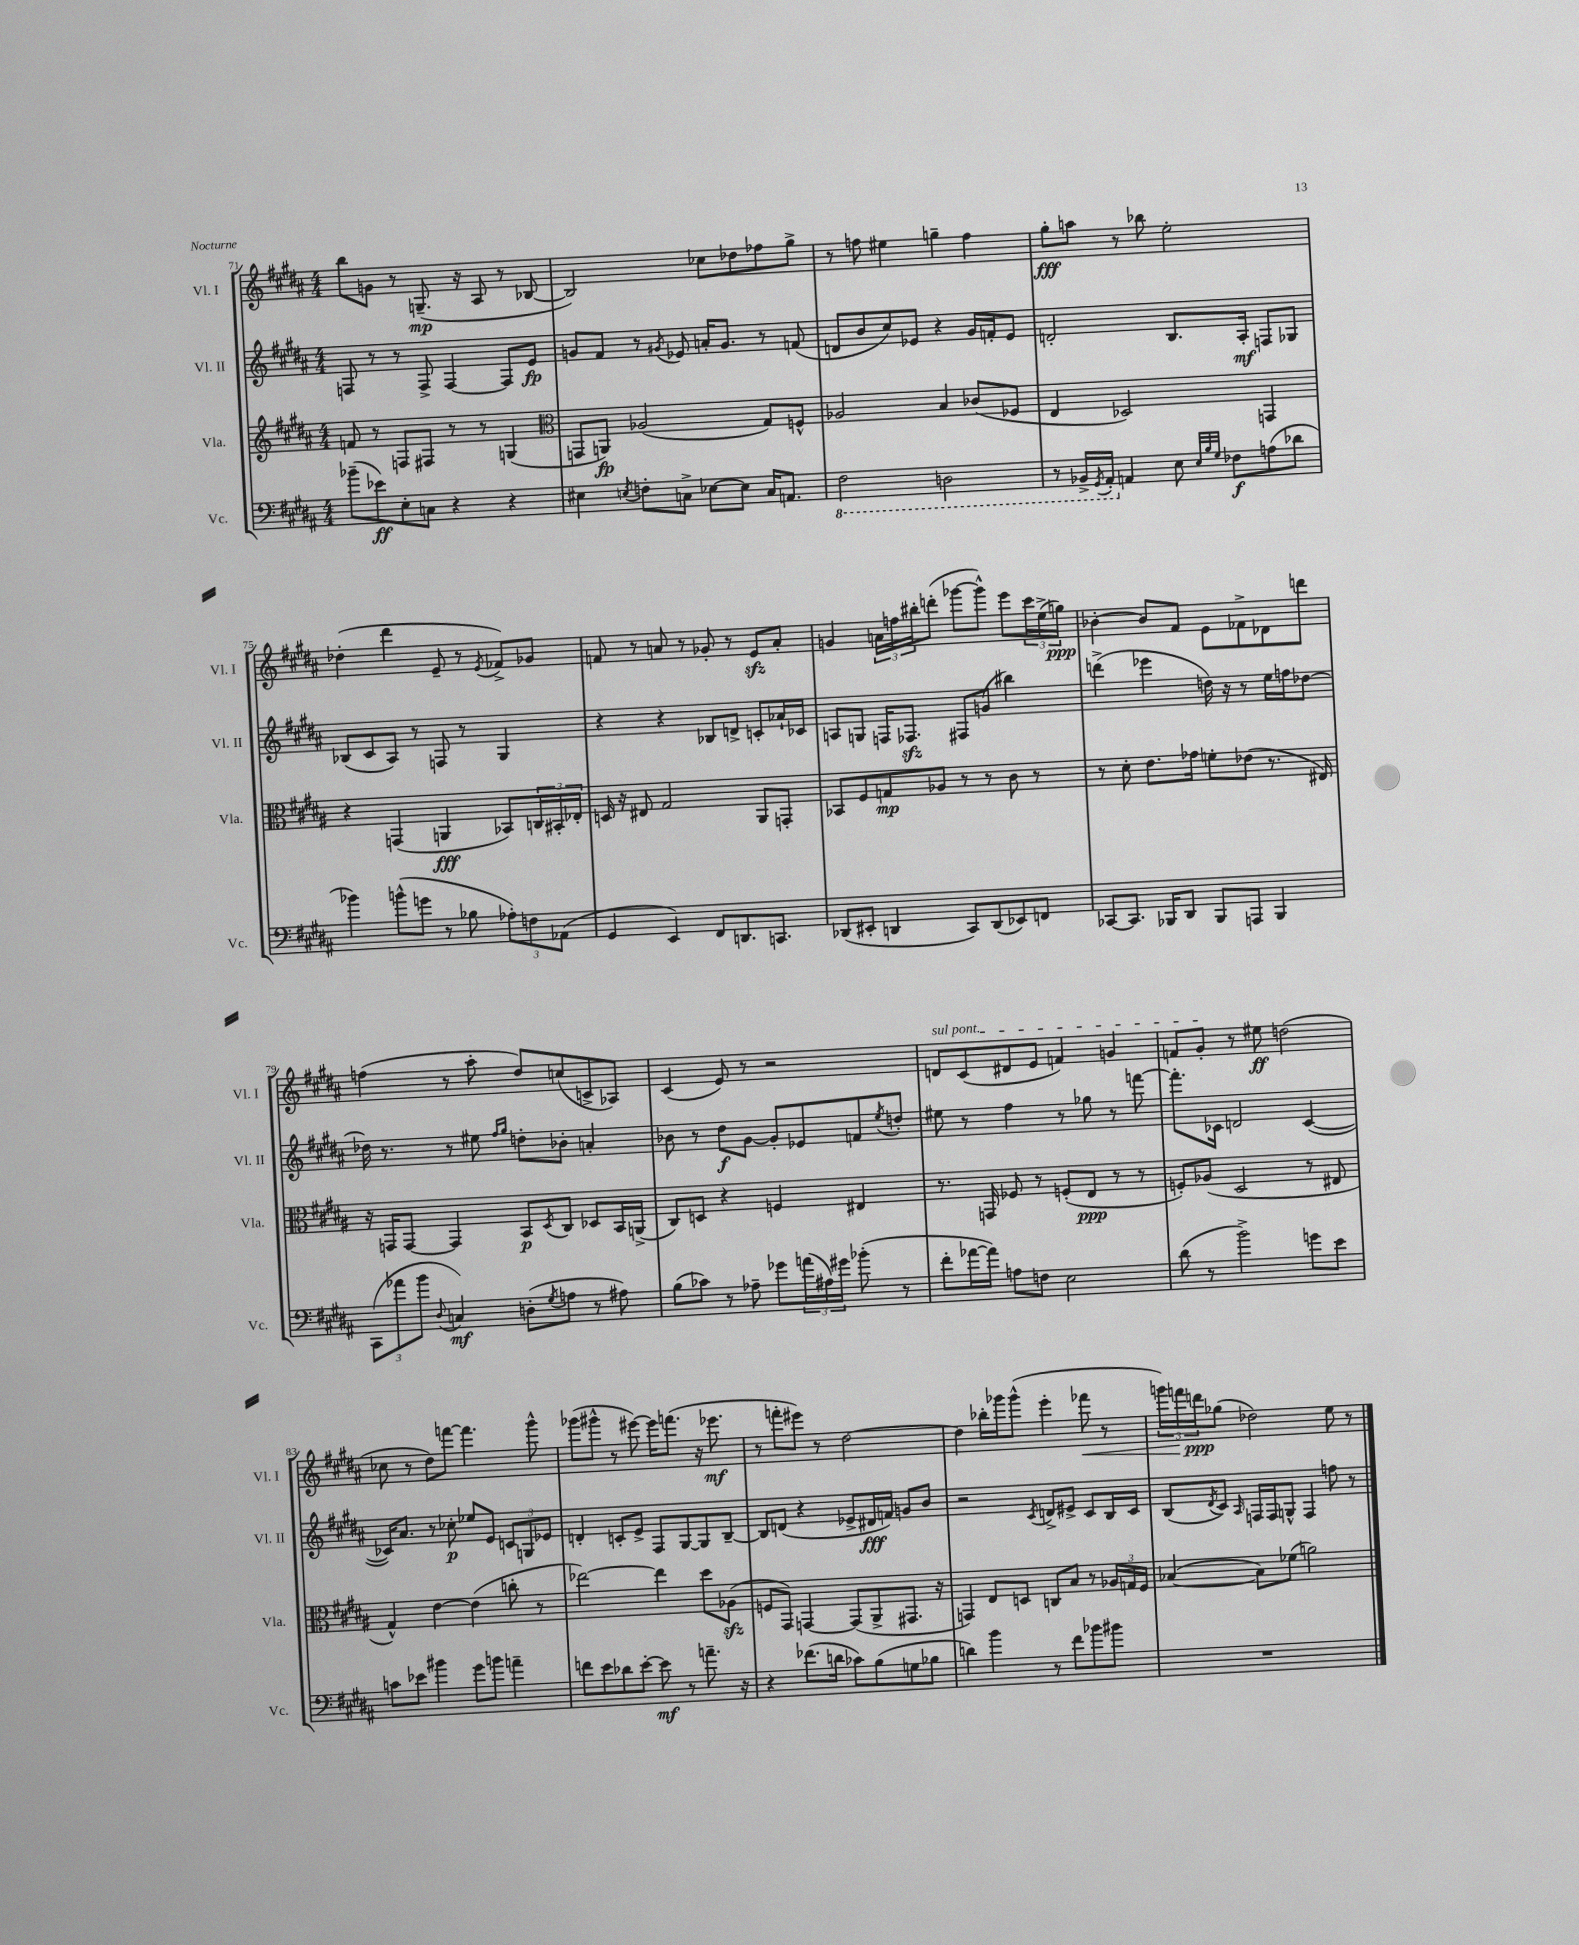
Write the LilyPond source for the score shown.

<<
\new StaffGroup <<
\new Staff = "s0" \with { instrumentName = "Vl. I" shortInstrumentName = "Vl. I" } {
    \clef treble \key b \major \numericTimeSignature \time 4/4
    b''8 g'8 r8 g8.--\mp( r16 ais8 r8 bes8~ |
    bes2) ces''8 des''8 fes''8 gis''8-> |
    r8 f''8 eis''4 g''4-- f''4 |
    gis''8-.\fff a''8 r8 bes''8 e''2-. |
    des''4-.( dis'''4 e'8-- r8 \acciaccatura { e'8 } fes'8->) ges'8 |
    f'8 r8 a'8 r8 ges'8-. r8 e'8\sfz a'8-. |
    g'4 \tuplet 3/2 { a'16 f''16 bis''16-. } d'''8-.( ges'''8~ ges'''8-^) e'''8 \tuplet 3/2 { cis'''16 e''16->( g''16\ppp) } |
    bes'4~-. bes'8 fis'8 e'8 fes'8-> des'8 d'''8 |
    f''4( r8 ais''8-. dis''8) c''8( c'8-> aes8) |
    cis'4( e'8) r8 r2 |
    \once \override TextSpanner.bound-details.left.text = \markup { \italic "sul pont." } d'8\startTextSpan cis'8( dis'8 e'8 f'4) g'4 |
    f'8 gis'8-.\stopTextSpan r8 eis''8\ff d''2( |
    ces''8 r8 dis''8) f'''8~ f'''4. gis'''8-^ |
    ges'''8( gis'''8-^ r8 eis'''8~) eis'''16 f'''8.( r16 ees'''8.\mf |
    r8 f'''8-. eis'''8) r8 dis''2~ |
    dis''4 bes''16-. ges'''16 ges'''8-^( e'''4-. fes'''8\< r8 |
    \tuplet 3/2 { g'''16) f'''16 d'''16\ppp\! } ges''8( des''2) e''8 r8 \bar "|." |
}
\new Staff = "s1" \with { instrumentName = "Vl. II" shortInstrumentName = "Vl. II" } {
    \clef treble \key b \major \numericTimeSignature \time 4/4
    f8 r8 r8 f8-> f4~ f8 e'8\fp |
    g'8 fis'8 r8 \acciaccatura { gis'8 } ees'8 a'16-. gis'8. r8 f'8( |
    d'8 b'8 cis''8) ees'8 r4 gis'16 f'16-. ees'8 |
    d'2-. b8. ais16-.\mf f8 ges8 |
    bes8( cis'8 ais8) r8 f8 r8 gis4 |
    r4 r4 bes8 d'8-> c'8-. aes'16-! ces'16 |
    a8 g8 f16 fes8.\sfz fis8 g'8( bis''4) |
    d'''4->( ees'''4 d''16) r16 r8 e''16 f''16 des''8~ |
    des''16 r8. r8 eis''8 \grace { fis''16 gis''16 } d''8-. bes'8-. a'4-. |
    bes'8 r8 dis''8\f gis'8~ gis'8-. ees'8 f'8 \acciaccatura { e''8 } d''8-. |
    eis''8 r8 fis''4 r8 ges''8 r8 f'''8~ |
    f'''8.-. ces'16 d'2 ces'4~( |
    ces'16) ais'8. r8 ces''8-.\p ees''8 e'8 \tuplet 3/2 { c'8 g8 ees'8 } |
    d'4-. c'8-. e'8-> fis8 gis8~ gis8 b8~-- |
    b8 d'8( r4 ees'8-> dis'16\fff f'16) g'8 b'8 |
    r2 \acciaccatura { cis'8 } d'8-> eis'8-> cis'8 b16 cis'16 |
    b8( \acciaccatura { dis'8 } cis'8) \grace { ais16 } f16 f16 g8-^ f4 f''8 r8 \bar "|." |
}
\new Staff = "s2" \with { instrumentName = "Vla." shortInstrumentName = "Vla." } {
    \clef treble \key b \major \numericTimeSignature \time 4/4
    f'8 r8 f8 fis8 r8 r8 g4( |
    \clef alto g,8 a,8\fp) aes2( gis8) f8-^ |
    aes2 b4 ces'8( fes8 |
    e4 des2) g,4 |
    r4 g,4( a,4\fff bes,8) \tuplet 3/2 { c16 bis,16-. ees16-. } |
    d16 r16 eis8 gis2 ais,8 g,8-. |
    bes,8 fis8 g8\mp aes8 r8 r8 cis'8 r8 |
    r8 dis'8-. e'8. ges'16 f'8-. ees'8( r8. eis16) |
    r16 g,16 g,8~ g,4 b,8\p \acciaccatura { dis8 } cis8 des8 b,16 a,16->( |
    cis8) d8 r4 f4 eis4 |
    r8. g,16 fes8 r8 f8-.( e8\ppp r8 r8 |
    f8-.) aes8( dis2 r8 eis8 |
    gis4-^) e'4~ e'4( c''8-. r8 |
    ees''2~) ees''4 dis''8 aes8\sfz( |
    f8 gis,8) g,4~ g,8( ais,8-> gis,8. r16 |
    g,4) e8 d8 c8 b8 r8 \tuplet 3/2 { aes16 g16 fis16 } |
    bes4~( bes8) fes'8( a'2) \bar "|." |
}
\new Staff = "s3" \with { instrumentName = "Vc." shortInstrumentName = "Vc." } {
    \clef bass \key b \major \numericTimeSignature \time 4/4
    bes'8--( ees'8\ff) e8-. c8 r4 r4 |
    eis4 \acciaccatura { e8 } f8-. c8-> ees8~ ees8 c16 a,8. |
    \ottava #-1 fis,2 d,2 |
    r8 bes,,16-> \acciaccatura { gis,,8 } ais,,16-. \ottava #0 a,4 e8 \grace { e32 b32 gis32 } fes8\f a8( des'8 |
    bes'4) b'8-^( g'8 r8 bes8 \tuplet 3/2 { aes8-.) f8 aes,8( } |
    gis,4 e,4) fis,8 d,8. c,8. |
    des,8( eis,8-. d,4 cis,8) d,8( ees,8) f,8 |
    ces,8~ ces,8. bes,,16 dis,8 bes,,8 a,,8 bes,,4 |
    \tuplet 3/2 { cis,8( aes'8 b'8 } \appoggiatura { dis8 } c4\mf) d8-.( \acciaccatura { gis8 } a8 r8 ais8) |
    b8( ces'8) r8 aes8-- ges'8 \tuplet 3/2 { a'16( ais16) gis'16 } bes'8-.( r8 |
    fis'8-. aes'16~ aes'16) a8 f8 e2 |
    dis'8( r8 b'2->) g'8 e'8 |
    c'8 ees'8 bis'4 gis'8 b'8 a'4-- |
    f'8 e'8 des'8 e'8~-. e'8\mf r8 a'8.-- r16 |
    r4 fes'8.( d'16 ces'8) b8( g8 bes8 |
    d'4) b'4 r8 fis'8 bes'8 bis'8 |
    R1 \bar "|." |
}
>>
>>
\layout { \context { \Score currentBarNumber = #71 } }
